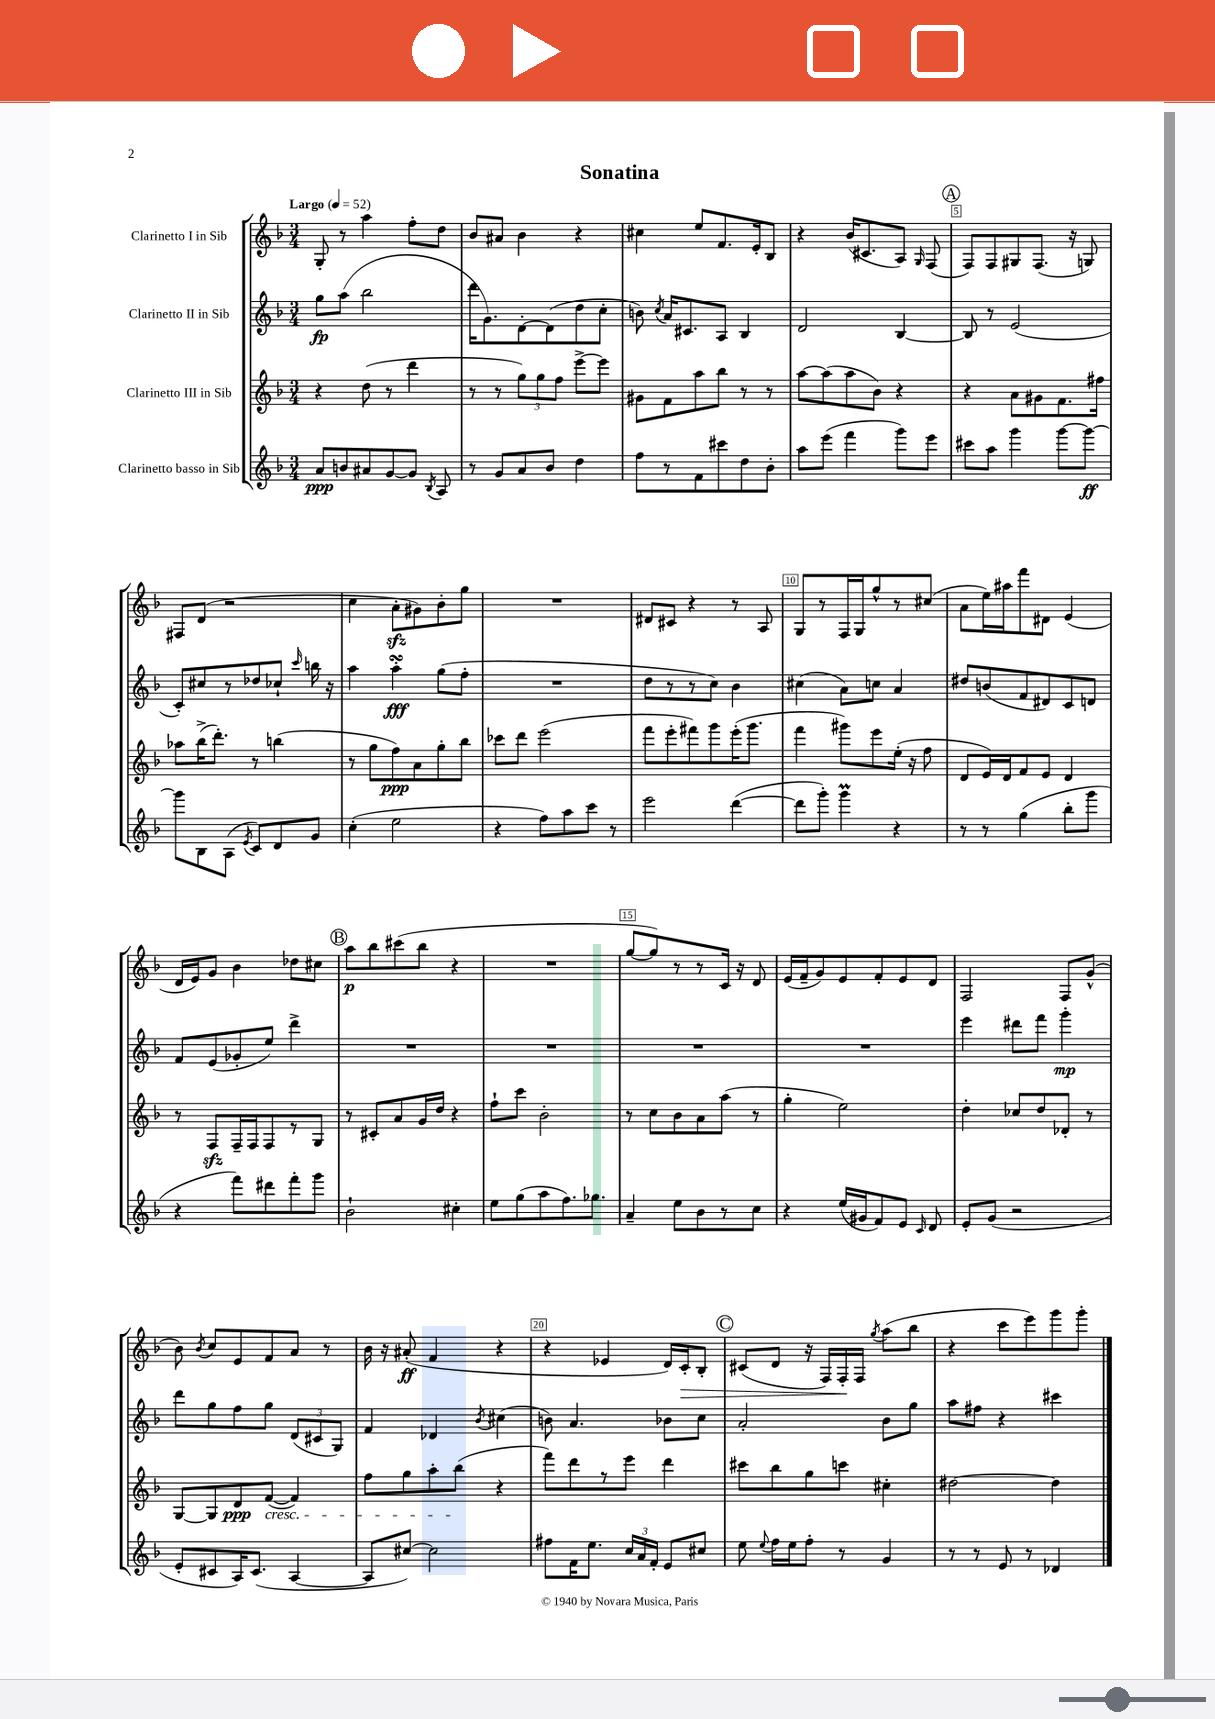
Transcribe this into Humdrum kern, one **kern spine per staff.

**kern	**dynam	**kern	**dynam	**kern	**dynam	**kern	**dynam
*part4	*part4	*part3	*part3	*part2	*part2	*part1	*part1
*staff4	*staff4	*staff3	*staff3	*staff2	*staff2	*staff1	*staff1
*I"Clarinetto basso in Sib	*	*I"Clarinetto III in Sib	*	*I"Clarinetto II in Sib	*	*I"Clarinetto I in Sib	*
*clefG2	*	*clefG2	*	*clefG2	*	*clefG2	*
*k[b-]	*	*k[b-]	*	*k[b-]	*	*k[b-]	*
*M3/4	*	*M3/4	*	*M3/4	*	*M3/4	*
*MM52	*	*MM52	*	*MM52	*	*MM52	*
=1	=1	=1	=1	=1	=1	=1	=1
!	!	!	!	!	!	!LO:TX:a:B:t=Largo	!
8a/L	ppp	4r	.	8gg\L	fp	8G'/	.
8bn/	.	.	.	(8aa\J	.	8r	.
8a#X/	.	(8dd\	.	2bb-\	.	4aa\	.
[8g/	.	8r	.	.	.	.	.
8g/J]	.	4ddd\	.	.	.	8ff'\L	.
8qB-/	.	.	.	.	.	.	.
8A/	.	.	.	.	.	8dd\J	.
=2	=2	=2	=2	=2	=2	=2	=2
8r	.	8r	.	16ddd\KL	.	8b-/L	.
.	.	.	.	8.g\)	.	.	.
8g/L	.	8r	.	.	.	8a#X/J	.
8a/	.	12gg\L)	.	[8d'\	.	4b-\	.
.	.	12gg\	.	.	.	.	.
8b-/J	.	.	.	(8d\]	.	.	.
.	.	12ff\J	.	.	.	.	.
4dd\	.	[8eee^\L	.	8dd\	.	4r	.
.	.	8eee\J]	.	8cc'\J	.	.	.
=3	=3	=3	=3	=3	=3	=3	=3
8ff\L	.	8g#X\L	.	8bn\)	.	4cc#X\	.
.	.	.	.	8qcc/	.	.	.
8r	.	8f\	.	16a/KL	.	.	.
.	.	.	.	8.c#X/	.	.	.
8f\	.	8aa\	.	.	.	8ee/L	.
8ccc#X\	.	8bb-\J	.	8A/J	.	8.f/	.
8dd\	.	8r	.	4B-/	.	.	.
.	.	.	.	.	.	16e'/k	.
8b-'\J	.	8r	.	.	.	8B-/J	.
=4	=4	=4	=4	=4	=4	=4	=4
8aa\L	.	[8aa\L	.	2d/	.	4r	.
(8eee\J	.	(8aa\]	.	.	.	.	.
4fff\	.	8aa\	.	.	.	(16b-/KL	.
.	.	.	.	.	.	8.c#X/	.
.	.	8b-\J)	.	.	.	.	.
8ggg\L)	.	4r	.	[4B-/	.	8A/J)	.
.	.	.	.	.	.	16qqG/	.
8eee\J	.	.	.	.	.	(8F/	.
!!LO:REH:place=s1:t=A
=5	=5	=5	=5	=5	=5	=5	=5
8ccc#X\L	.	4r	.	8B-/]	.	8F/L)	.
8aa\J	.	.	.	8r	.	8F/	.
4ggg\	.	8a\L	.	(2e/	.	8G#X/	.
.	.	8g#X\	.	.	.	(8.F/J	.
[8ggg\L	.	8.f\	.	.	.	.	.
.	.	.	.	.	.	16r	.
8ggg\J_	ff	.	.	.	.	8Gn/)	.
.	.	16ff#X\Jk	.	.	.	.	.
!!LO:LB:g=z
=6	=6	=6	=6	=6	=6	=6	=6
8ggg\L]	.	8aa-X\L	.	8c'/L)	.	8F#X/L	.
8B-\	.	(16bb-^\K	.	8cc#X/	.	(8d/J	.
.	.	8.ddd'\J)	.	.	.	.	.
(8A\J	.	.	.	8r	.	2r	.
8qe/	.	.	.	.	.	.	.
8c/L)	.	8r	.	8dd-X/	.	.	.
8d/	.	(4bbn\	.	8cc-X`/J	.	.	.
.	.	.	.	16qqccc/	.	.	.
8g/J	.	.	.	16bbn\	.	.	.
.	.	.	.	16r	.	.	.
=7	=7	=7	=7	=7	=7	=7	=7
(4cc'\	.	8r	.	4aa\	.	4cc\	.
.	.	8gg\L	.	.	.	.	.
2ee\	.	8ff\)	ppp	4aasSsS'\	fff	8azz'\L	.
.	.	8a\	.	.	.	8g#X\)	.
.	.	8gg'\	.	(8gg\L	.	8b-'\	.
.	.	8bb-\J	.	8ff'\J	.	8gg\J	.
=8	=8	=8	=8	=8	=8	=8	=8
4r	.	8ccc-X\L	.	2.r	.	2.r	.
.	.	8ddd\J	.	.	.	.	.
8ff\L)	.	(2eee\	.	.	.	.	.
8aa\	.	.	.	.	.	.	.
8ccc\J	.	.	.	.	.	.	.
8r	.	.	.	.	.	.	.
=9	=9	=9	=9	=9	=9	=9	=9
2eee\	.	8fff\L	.	8dd\L	.	8d#X/L	.
.	.	8eee'\	.	8r	.	8c#X/J	.
.	.	8fff#X\)	.	8r	.	4r	.
.	.	8ggg\	.	8cc\J)	.	.	.
([4ddd\	.	(16eee'\K	.	4b-\	.	8r	.
.	.	8.ggg\J	.	.	.	.	.
.	.	.	.	.	.	8A/	.
=10	=10	=10	=10	=10	=10	=10	=10
8ddd\L]	.	4fff\	.	(4cc#X\	.	8G/L	.
8ggg'\J)	.	.	.	.	.	8r	.
4gggM\	.	8ggg#X\L)	.	8a\L)	.	16F/L	.
.	.	.	.	.	.	16G/J	.
.	.	8eee\	.	8ccn\J	.	8gg^^/	.
4r	.	(16ee'\Jk	.	4a/	.	8r	.
.	.	16r	.	.	.	.	.
.	.	8ff\	.	.	.	(8cc#X/J	.
=11	=11	=11	=11	=11	=11	=11	=11
8r	.	8d/L	.	8dd#X/L	.	8a\L	.
8r	.	16e/L)	.	(8bn/	.	16ee\L)	.
.	.	16d/J	.	.	.	16aa#X\J	.
(4gg\	.	8f/	.	8f/	.	8fff\	.
.	.	8e/J	.	8d#X/)	.	8d#X\J	.
8bb-'\L	.	4d/	.	8c/	.	(4e/	.
8ggg\J	.	.	.	8dn/J	.	.	.
!!LO:LB:g=z
=12	=12	=12	=12	=12	=12	=12	=12
4r	.	8r	.	8f/L	.	16d/LL	.
.	.	.	.	.	.	16e/J)	.
.	.	8Fzz/L	.	(8e/	.	8g/J	.
8fff\L)	.	16F~/L	.	8g-X'/	.	4b-\	.
.	.	16F/J	.	.	.	.	.
8ddd#X\	.	8F/	.	8ee/J)	.	.	.
8fff'\	.	8r	.	4ddd^\	.	8dd-X\L	.
8ggg\J	.	8G/J	.	.	.	8cc#X\J	.
!!LO:REH:place=s1:t=B
=13	=13	=13	=13	=13	=13	=13	=13
2b-`\	.	8r	.	2.r	.	8aa\L	p
.	.	8c#X'/L	.	.	.	8bb-\	.
.	.	8a/	.	.	.	(8ccc#X\	.
.	.	16g/L	.	.	.	8bb-\J	.
.	.	16dd/JJ	.	.	.	.	.
4cc#X'\	.	4r	.	.	.	4r	.
=14	=14	=14	=14	=14	=14	=14	=14
8ee\L	.	8ff`\L	.	2.r	.	2.r	.
(8gg\	.	8ccc\J	.	.	.	.	.
8aa\	.	2b-'\	.	.	.	.	.
8.ff\)	.	.	.	.	.	.	.
8.gg-X\J	.	.	.	.	.	.	.
=15	=15	=15	=15	=15	=15	=15	=15
4a~/	.	8r	.	2.r	.	[8gg/L	.
.	.	8cc\L	.	.	.	8gg/])	.
8ee\L	.	8b-\	.	.	.	8r	.
8b-\	.	8a\	.	.	.	8r	.
8r	.	(8aa\J	.	.	.	16c/Jk	.
.	.	.	.	.	.	16r	.
8cc\J	.	8r	.	.	.	8d/	.
=16	=16	=16	=16	=16	=16	=16	=16
4r	.	4gg'\	.	2.r	.	(16e/LL	.
.	.	.	.	.	.	16f~/J	.
.	.	.	.	.	.	8g/)	.
(16ee/LL	.	2ee\)	.	.	.	8e/	.
16g#X/J	.	.	.	.	.	.	.
8f/)	.	.	.	.	.	8f'/	.
8e/J	.	.	.	.	.	8e/	.
16qqc/	.	.	.	.	.	.	.
8d/	.	.	.	.	.	8d/J	.
=17	=17	=17	=17	=17	=17	=17	=17
8e'/L	.	4dd'\	.	4eee\	.	2F/	.
(8g/J	.	.	.	.	.	.	.
2r	.	8cc-X/L	.	8ddd#X\L	.	.	.
.	.	8dd/	.	8fff\J	.	.	.
.	.	8d-X'/J	.	4ggg'\	mp	8F/L	.
.	.	8r	.	.	.	(8g^^/J	.
!!LO:LB:g=z
=18	=18	=18	=18	=18	=18	=18	=18
8e'/L	.	[8G/L	.	8ddd\L	.	8b-\)	.
.	.	.	.	.	.	8qb-/	.
8c#X/	.	8G/]	.	8gg\	.	8cc/L	.
16A/K)	.	8d/	ppp	8ff\	.	8e/	.
(8.c#/J	.	.	.	.	.	.	.
!	!	!LO:TX:b:i:t=cresc.	!	!	!	!	!
.	.	([8f/J	.	8gg\J	.	8f/	.
[4A/	.	4f/])	.	(12d/L	.	8a/J	.
.	.	.	.	12c#X/	.	.	.
.	.	.	.	.	.	8r	.
.	.	.	.	12G/J)	.	.	.
=19	=19	=19	=19	=19	=19	=19	=19
8A/L]	.	8ff\L	.	4f/	.	16b-\	.
.	.	.	.	.	.	16r	.
[8cc#X/J)	.	8gg\	.	.	.	(8a#X'/	ff
2cc#\]	.	8aa'\	.	4d-X/	.	4f/	.
.	.	(8bb-\J	.	.	.	.	.
.	.	.	.	8qb-/	.	.	.
.	.	4r	.	(4cc#X\	.	4r	.
=20	=20	=20	=20	=20	=20	=20	=20
8ff#X\L	.	8fff\L)	.	8bn\)	.	4r	.
16f\K	.	8ddd\	.	4.a/	.	.	.
8.ee\J	.	.	.	.	.	.	.
.	.	8r	.	.	.	4e-X/	.
24cc/LL	.	8eee\J	.	.	.	.	.
24a/	.	.	.	.	.	.	.
24f'/JJ	.	.	.	.	.	.	.
8e/L	.	4ddd\	.	8b-X\L	.	16d/LL)	.
!	!	!	!	!	!	!	!LO:HP:b
.	.	.	.	.	.	16c'/J	>
8cc#X/J	.	.	.	8cc\J	.	8B-'/J	.
!!LO:REH:place=s1:t=C
=21	=21	=21	=21	=21	=21	=21	=21
8ee\	.	8ccc#X\L	.	2a'/	.	(8c#X/L	.
8qqee/	.	.	.	.	.	.	.
16ff\LL	.	8bb-\	.	.	.	8d/J	.
16ee\J	.	.	.	.	.	.	.
8ff'\J	.	8gg\	.	.	.	16r	.
.	.	.	.	.	.	16F/LL)	.
8r	.	8cccn\J	.	.	.	16F'/	.
.	.	.	.	.	.	16F/JJ	]
.	.	.	.	.	.	8qgg/	.
4g/	.	4cc#X'\	.	8b-\L	.	(8aa\L	.
.	.	.	.	8gg\J	.	8bb-\J	.
=22	=22	=22	=22	=22	=22	=22	=22
8r	.	[2dd#X\	.	8aa\L	.	4r	.
8r	.	.	.	8ff#X\J	.	.	.
8e/	.	.	.	4r	.	8ccc\L	.
8r	.	.	.	.	.	8eee\)	.
4d-X/	.	4dd#\]	.	4ccc#X\	.	8ggg\	.
.	.	.	.	.	.	8ggg'\J	.
==	==	==	==	==	==	==	==
*-	*-	*-	*-	*-	*-	*-	*-
